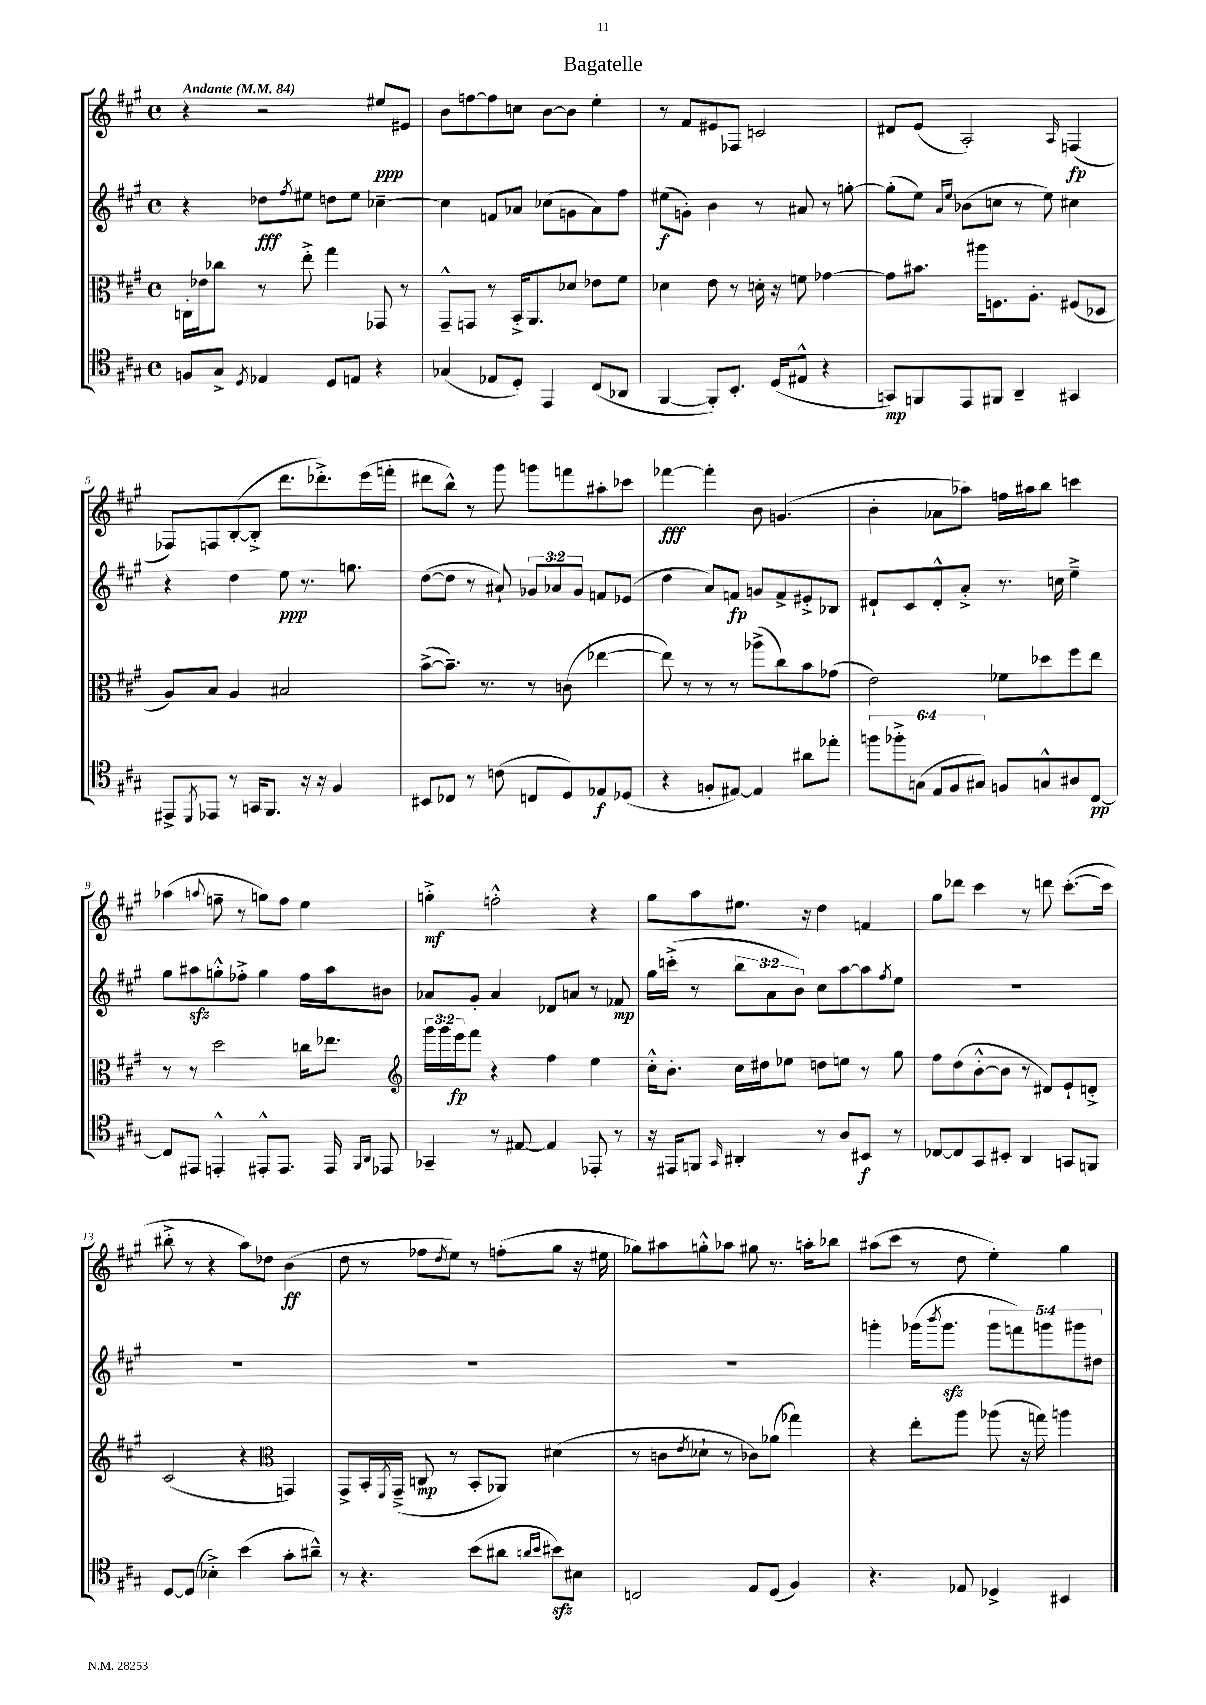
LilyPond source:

\header { title = "Bagatelle" }
<<
\new StaffGroup <<
\new Staff = "s0" {
    \clef treble \key a \major \defaultTimeSignature \time 4/4 \tempo "Andante" 4 = 84
    r4 r2 eis''8\ppp eis'8 |
    b'8 f''8~ f''8 c''8 b'8~ b'8 e''4-. |
    r8 fis'8 eis'8 fes8 c'2 |
    dis'8 e'8( a2-.) \grace { a16 } f4\fp( |
    fes8) f8 b8~-.( b8-.-> d'''8. des'''8.-.->) e'''16( f'''16-. |
    dis'''8 b''8-^) r8 gis'''8 g'''8 f'''8 ais''8-. ces'''8 |
    fes'''4~\fff fes'''4-. b'8 g'4.( |
    b'4-. aes'8 aes''8) f''16 ais''16 b''8 c'''4 |
    aes''4( \appoggiatura { a''8 } f''8-- r8 g''8) f''8 e''4 |
    g''4-.->\mf f''2-.-^ r4 |
    gis''8 a''8 eis''8. r16 d''4 f'4 |
    gis''8 des'''8 cis'''4 r8 d'''8 cis'''8.~-.( cis'''16 |
    bis''8-.-> r8 r4 a''8) des''8 b'4\ff( |
    d''8 r8 fes''8 \acciaccatura { d''8 } e''8) r8 f''8-.( gis''8 r16 eis''16 |
    ges''8) ais''8 g''8-.-^ aes''8 gis''8 r8. a''16-. bes''8 |
    ais''8( cis'''8 r8 d''8 e''4-.) gis''4 \bar "|." |
}
\new Staff = "s1" {
    \clef treble \key a \major \defaultTimeSignature \time 4/4 \override Staff.TupletNumber.text = #tuplet-number::calc-fraction-text
    r4 des''8\fff \acciaccatura { fis''8 } eis''8 d''8 eis''8 ces''4~-- |
    ces''4 f'8 aes'8 ces''8( g'8 aes'8) fis''8 |
    eis''8\f( g'8-.) b'4 r8 ais'8 r8 g''8~-. |
    g''8-.( e''8) \grace { a'16 e''16 } bes'8( c''8 r8 e''8) cis''4 |
    r4 d''4 e''8\ppp r8. g''8. |
    d''8~( d''8 r8 ais'8-!) \tuplet 3/2 { ges'8 aes'8 ges'8 } f'8 ees'8( |
    d''4 a'8) f'8\fp g'8 f'8-> eis'8-.-> bes8 |
    dis'8-! cis'8 dis'8-.-^ a'8-.-> r8. c''16 e''4---> |
    gis''8 ais''8\sfz g''8-.-^ fes''8-.-> g''4 fes''16 ais''16 bis'8 |
    aes'8 gis'8-. aes'4 des'8 a'8 r8 fes'8\mp |
    gis''16 c'''16-.->( r8 \tuplet 3/2 { b''8 a'8 b'8) } cis''8 a''8~ a''8 \acciaccatura { fis''8 } e''8 |
    R1 |
    R1 |
    R1 |
    R1 |
    g'''4-. ges'''16( \acciaccatura { b'''8 } ges'''8.\sfz \tuplet 5/4 { ges'''8 f'''8) g'''8 gis'''8 dis''8 } \bar "|." |
}
\new Staff = "s2" {
    \clef alto \key a \major \defaultTimeSignature \time 4/4 \override Staff.TupletNumber.text = #tuplet-number::calc-fraction-text
    c16-. ees'16 ces''8 r8 e''8-.-> gis''4 ges,8 r8 |
    gis,8---^ g,8 r8 b,16-.-> a,8. des'8 ees'8 fis'8 |
    des'4 e'8 r8 d'16-. r16 f'8 ges'4~ |
    ges'8 bis'8. ais''16 f8. a8.-. fis8( des8 |
    a8) b8 a4 bis2 |
    b'8~->( b'8.--) r8. r8 c'8( ees''4~ |
    ees''8) r8 r8 r8 aes''8->( cis''8) b'8 ges'8( |
    e'2) fes'8 des''8 fis''8 e''8 |
    r8 r8 d''2 c''16 ees''8. |
    \clef treble \tuplet 3/2 { gis'''16 gis'''16 e'''16\fp } fis'''8 r4 fis''4 e''4 |
    cis''16-.-^ b'8.-. cis''16 dis''16 ees''8 d''8 e''8 r8 gis''8 |
    fis''8 d''8( b'8~-.-^ b'8 r8 dis'8) e'8-! d'8-.-> |
    cis'2( r4 \clef alto g,4) |
    gis,8-> b,16-. \acciaccatura { fis,8 } gis,16--->( c8\mp r8 b,8-. aes,8) dis'4( |
    r8 c'8 \acciaccatura { e'8 } des'8-! r8 ces'8) aes'8( ges''4) |
    r4 e''8-. a''8 aes''8( r16 g''16) a''4 \bar "|." |
}
\new Staff = "s3" {
    \clef tenor \key a \major \defaultTimeSignature \time 4/4 \override Staff.TupletNumber.text = #tuplet-number::calc-fraction-text
    f8 gis8-> \acciaccatura { d8 } ees4 d8 e8 r4 |
    ges4( ees8 d8-.) e,4 cis8( aes,8 |
    fis,4~ fis,8-.) b,8.-. d16( eis8-^ r4 |
    g,8\mp) f,8 e,8 fis,8 a,4-- gis,4 |
    eis,8-> \acciaccatura { d,8 } ees,8 r8 g,16 fis,8. r16 r16 fis4 |
    bis,8 ces8 r8 c'8( c8 d8) ees8\f des8( |
    r4 f8-. eis8~) eis4 ais'8 ees''8-. |
    \tuplet 6/4 { f''8 fes''8-.-> g8( e8 fis8 gis8) } f8 g8-^ ais8 cis8~\pp |
    cis8 eis,8 e,4-.-^ eis,8-.-^ eis,8. eis,16 \grace { fis,16 a,16 } ees,8 |
    ges,4-- r8 eis8~ eis4 ees,8-. r8 |
    r16 eis,16 f,8 \grace { gis,16 } ais,4-. r8 a8 bis,8\f r8 |
    ces8~ ces8 gis,8 bis,8-. a,4 g,8 f,8 |
    d8~ d8( bes4-.->) b'4( gis'8-. ais'8---^) |
    r8 r4. b'8( ais'8 \grace { a'16 b'16 } bis'8\sfz) bis8 |
    c2 e8 d8( fis4) |
    r4. ees8 des4-> bis,4 \bar "|." |
}
>>
>>
